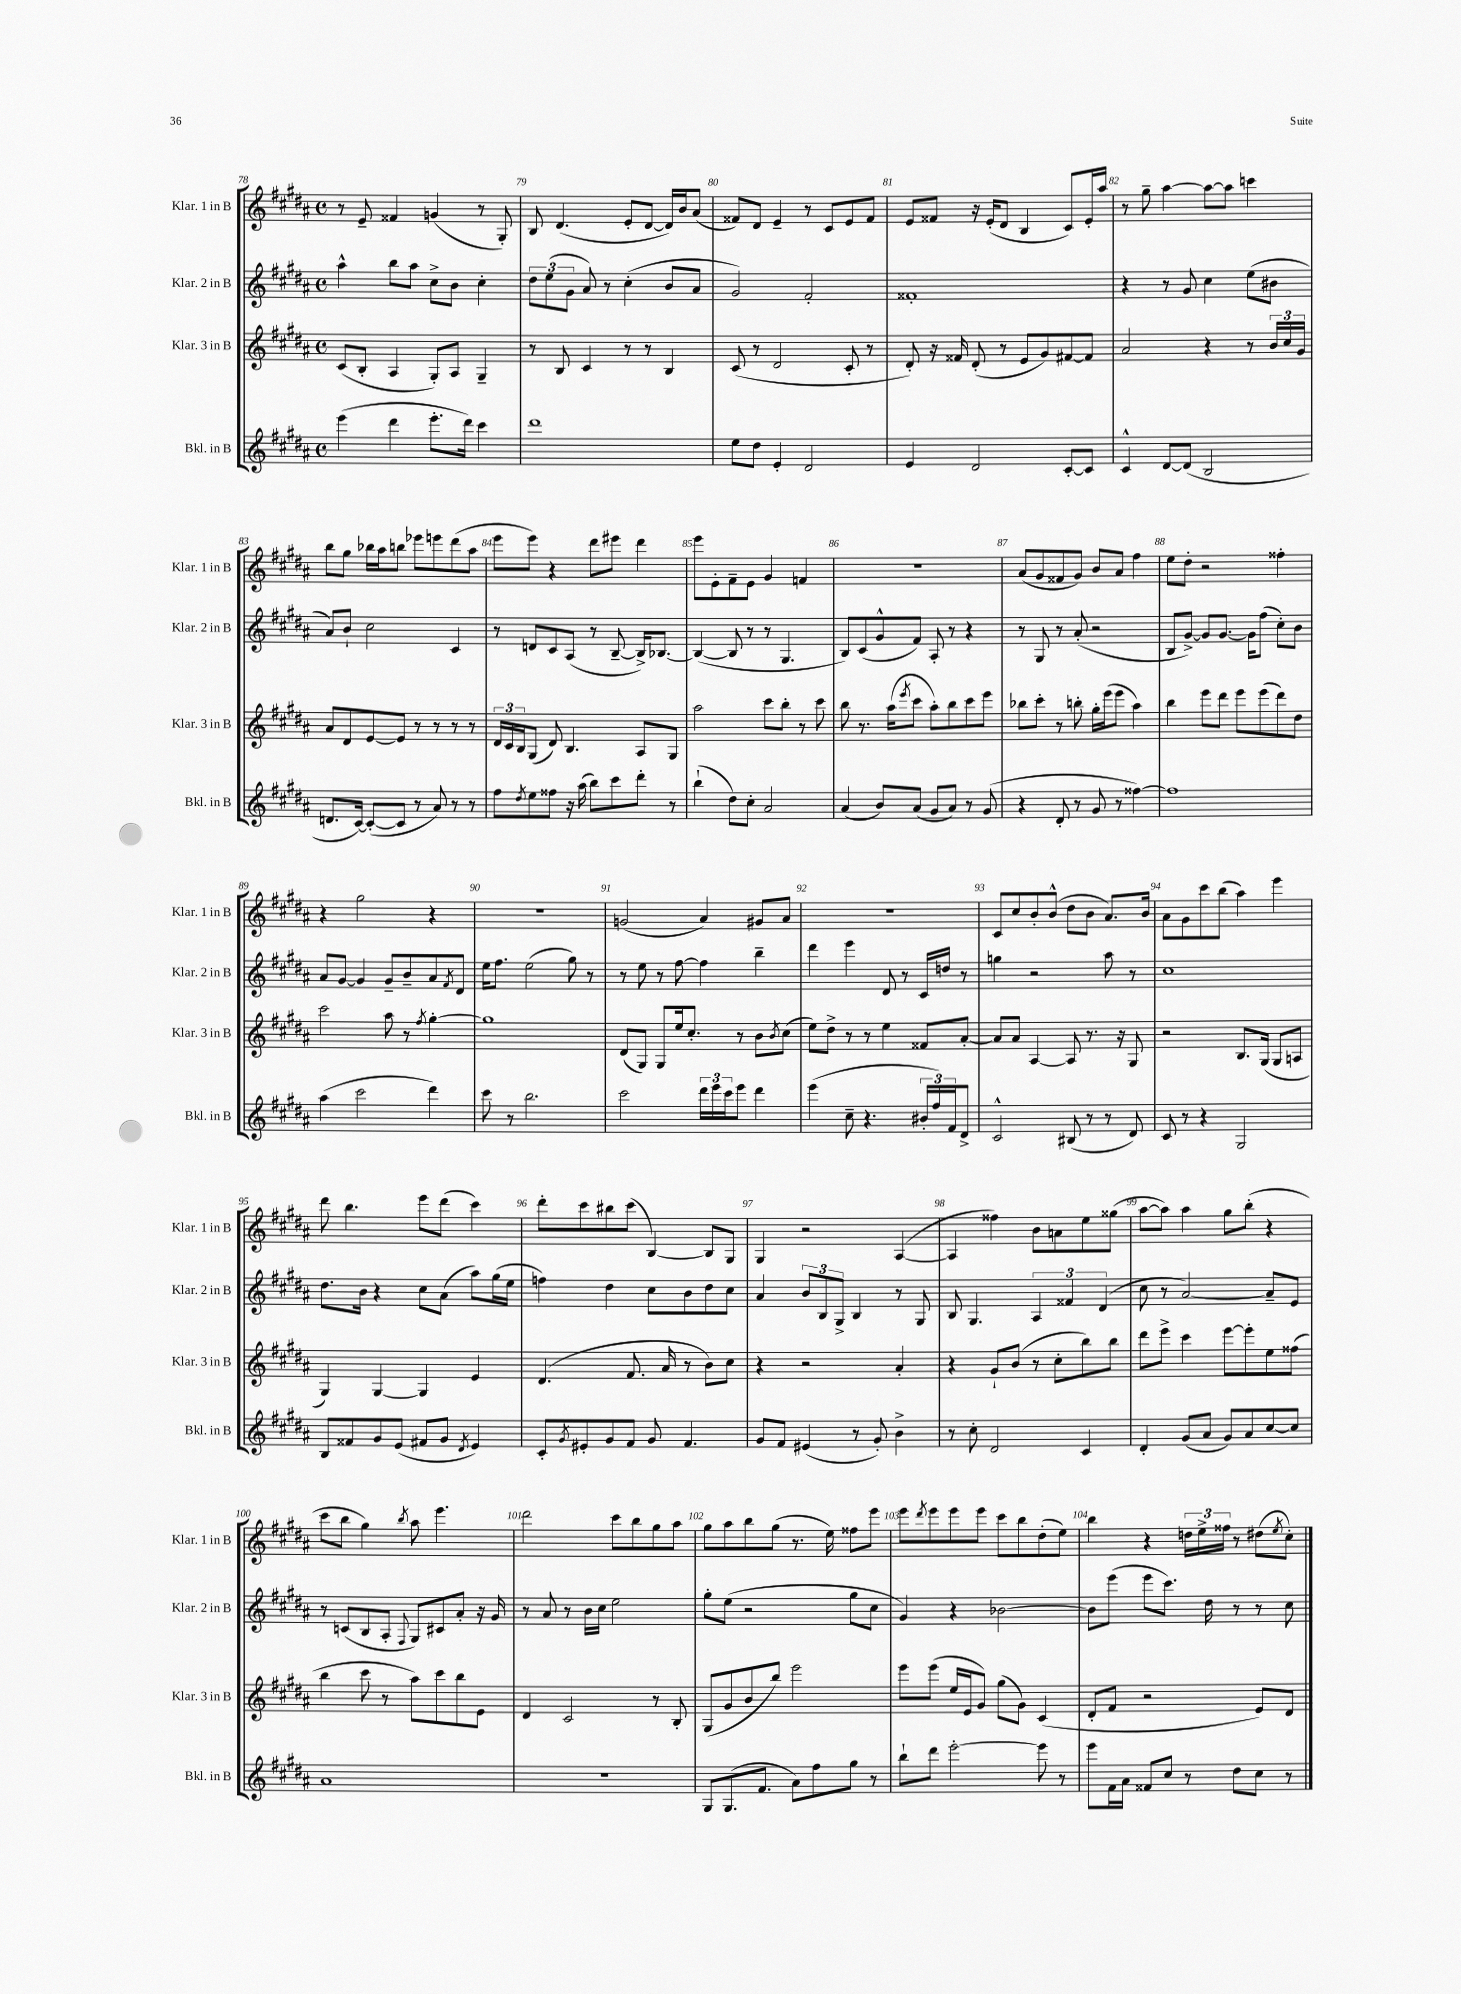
<<
\new StaffGroup <<
\new Staff = "s0" \with { instrumentName = "Klar. 1 in B" shortInstrumentName = "Klar. 1 in B" } {
    \clef treble \key b \major \defaultTimeSignature \time 4/4
    r8 e'8-- fisis'4 g'4( r8 gis8-.) |
    b8 dis'4.( e'8-. dis'8~ dis'16) b'16 ais'8( |
    fisis'8) dis'8 e'4-- r8 cis'8 e'8 fisis'8 |
    e'8 fisis'8 r16 e'16-.( dis'8 b4 cis'8) e'16-. ais''16 |
    r8 gis''8-- ais''4~ ais''8~ ais''8 c'''4 |
    b''8 gis''8 bes''16 ais''16 b''8 ees'''8 e'''8 dis'''8( ais''8 |
    e'''8 e'''8) r4 dis'''8 eis'''8 dis'''4 |
    e'''8 e'8-. fis'8-- e'8 gis'4 f'4 |
    R1 |
    ais'8( gis'8 fisis'8 gis'8) b'8 ais'8 fis''4 |
    e''8 dis''8-. r2 fisis''4-. |
    r4 gis''2 r4 |
    R1 |
    g'2( ais'4) gis'8 ais'8 |
    R1 |
    cis'8 cis''8 b'8-. b'8-^( dis''8 b'8 ais'8.) b'16 |
    ais'8 gis'8 cis'''8 b''8( ais''4) e'''4 |
    dis'''8 b''4. e'''8 dis'''8( cis'''4) |
    dis'''8-. cis'''8 bis''8 cis'''8( b4~) b8 gis8 |
    gis4 r2 ais4~( |
    ais4 fisis''4) b'8 a'8 e''8 gisis''8( |
    ais''8~ ais''8) ais''4 gis''8 b''8-.( r4 |
    cis'''8 b''8 gis''4) \acciaccatura { b''8 } ais''8 e'''4. |
    dis'''2 cis'''8 b''8 gis''8 ais''8 |
    gis''8 ais''8 b''8 gis''8( r8. e''16) fisis''8 e'''8 |
    e'''8 \acciaccatura { dis'''8 } e'''8 e'''8 e'''8 cis'''8 b''8 dis''8-.( e''8) |
    b''4 r4 \tuplet 3/2 { d''16 e''16-> fisis''16 } r8 dis''8( \acciaccatura { e''8 } cis''8-.) \bar "|." |
}
\new Staff = "s1" \with { instrumentName = "Klar. 2 in B" shortInstrumentName = "Klar. 2 in B" } {
    \clef treble \key b \major \defaultTimeSignature \time 4/4
    ais''4-^ b''8 ais''8 cis''8-> b'8 cis''4-. |
    \tuplet 3/2 { dis''8 e''8( gis'8 } ais'8) r8 cis''4-.( b'8 ais'8 |
    gis'2) fis'2-. |
    fisis'1-. |
    r4 r8 gis'8 cis''4 e''8( bis'8 |
    ais'8) b'8-! cis''2 cis'4 |
    r8 d'8 cis'8 ais8( r8 b8~-- b16->) bes8.~ |
    bes4~( bes8 r8 r8 gis4. |
    b8) cis'8( gis'8-^ fis'8) ais8-. r8 r4 |
    r8 gis8 r8 ais'8-.( r2 |
    b8 gis'8~->) gis'8 gis'8.~ gis'16 fis''8( cis''8-.) b'8 |
    ais'8 gis'8~ gis'4 gis'8-- b'8-- ais'8 \acciaccatura { fis'8 } dis'8 |
    e''16 fis''8. e''2( gis''8) r8 |
    r8 e''8 r8 fis''8~ fis''4 b''4-- |
    dis'''4 e'''4 dis'8 r8 cis'16 d''16 r8 |
    g''4 r2 ais''8 r8 |
    cis''1 |
    dis''8. b'16 r4 cis''8 ais'8( ais''8) gis''16( e''16 |
    f''4) dis''4 cis''8 b'8 dis''8 cis''8 |
    ais'4 \tuplet 3/2 { b'8 b8 gis8-> } b4 r8 gis8 |
    b8 gis4. \tuplet 3/2 { ais4 fisis'4 dis'4( } |
    cis''8 r8 ais'2~) ais'8-- e'8 |
    r8 c'8( b8 ais8-. \appoggiatura { fis8 } gis8) cis'8 ais'8-. r16 gis'16 |
    r8 ais'8 r8 b'16 cis''16 e''2 |
    gis''8-. e''8( r2 gis''8 cis''8 |
    gis'4) r4 bes'2~ |
    bes'8 e'''8( e'''8 cis'''8.) dis''16 r8 r8 cis''8 \bar "|." |
}
\new Staff = "s2" \with { instrumentName = "Klar. 3 in B" shortInstrumentName = "Klar. 3 in B" } {
    \clef treble \key b \major \defaultTimeSignature \time 4/4
    cis'8( b8-. ais4 gis8-.) ais8 gis4-- |
    r8 b8 cis'4 r8 r8 b4 |
    cis'8( r8 dis'2 cis'8-. r8 |
    dis'8-.) r16 fisis'16 dis'8-.( r8 e'8 gis'8) fis'8~ fis'8 |
    ais'2 r4 r8 \tuplet 3/2 { b'16 cis''16 gis'16 } |
    ais'8 dis'8 e'8~ e'8 r8 r8 r8 r8 |
    \tuplet 3/2 { dis'16 cis'16 b16 } gis8( dis'8) b4. ais8 gis8 |
    ais''2 cis'''8 b''8-. r8 cis'''8 |
    b''8 r8. ais''16( \acciaccatura { e'''8 } cis'''8 ais''8-.) b''8 cis'''8 e'''8 |
    bes''8 cis'''8-. r8 b''8-. gis''16-. e'''16( e'''8 ais''4) |
    b''4 e'''8 dis'''8 e'''8 e'''8( dis'''8) dis''8 |
    cis'''2 ais''8 r8 \acciaccatura { fis''8 } gis''4~-. |
    gis''1 |
    dis'8( gis8) gis8 e''16 cis''8.-. r8 b'8 \acciaccatura { b'8 } cis''8( |
    e''8) dis''8-> r8 r8 e''4 fisis'8 ais'8~-. |
    ais'8 ais'8 ais4~ ais8 r8. r16 gis8 |
    r2 b8. gis16( gis8 a8 |
    gis4) gis4~ gis4 e'4 |
    dis'4.( fis'8. ais'16 r8 b'8) cis''8 |
    r4 r2 ais'4-. |
    r4 gis'8-! b'8( r8 cis''8-. b''8) b''8 |
    dis'''8 e'''8-> cis'''4 e'''8~ e'''8-. e''8 fisis''8( |
    b''4 cis'''8 r8 ais''8) cis'''8 b''8 e'8 |
    dis'4 cis'2 r8 b8-. |
    gis8( gis'8 b'8 b''8) e'''2 |
    e'''8 e'''8( e''16 e'16 gis'8) gis''8( gis'8) cis'4( |
    dis'8-. fis'8 r2 e'8) dis'8 \bar "|." |
}
\new Staff = "s3" \with { instrumentName = "Bkl. in B" shortInstrumentName = "Bkl. in B" } {
    \clef treble \key b \major \defaultTimeSignature \time 4/4
    e'''4( dis'''4 e'''8.-. dis'''16) cis'''4 |
    dis'''1 |
    e''8 dis''8 e'4-. dis'2 |
    e'4 dis'2 cis'8~-. cis'8 |
    cis'4-^ dis'8~ dis'8( b2 |
    d'8. cis'16~) cis'8~-.( cis'8 r8 ais'8) r8 r8 |
    fis''8 \acciaccatura { dis''8 } e''8 fisis''8 r16 ais''16( b''8) cis'''8 dis'''8-. r8 |
    b''4-!( dis''8) cis''8-. ais'2 |
    ais'4( b'8) ais'8( gis'8 ais'8) r8 gis'8( |
    r4 dis'8-. r8 gis'8 r8 fisis''4~) |
    fisis''1 |
    ais''4( cis'''2 dis'''4) |
    cis'''8 r8 b''2. |
    cis'''2 \tuplet 3/2 { dis'''16 e'''16 cis'''16 } e'''8 dis'''4 |
    e'''4( cis''8-- r4. \tuplet 3/2 { bis'16-. fis''16) fis'16 } dis'8-> |
    cis'2-^ bis8( r8 r8 dis'8) |
    cis'8 r8 r4 gis2 |
    b8 fisis'8 gis'8 e'8( fis'8 gis'8 \acciaccatura { dis'8 } e'4) |
    cis'8-. \acciaccatura { gis'8 } eis'8-. gis'8 fis'8 gis'8 fis'4. |
    gis'8 fis'8 eis'4( r8 gis'8-.) b'4-> |
    r8 cis''8-. dis'2 cis'4 |
    dis'4-. gis'8( ais'8 gis'8) ais'8 cis''8~ cis''8 |
    ais'1 |
    R1 |
    gis8 gis8.( fis'8. ais'8) fis''8 gis''8 r8 |
    b''8-! dis'''8 e'''2~-. e'''8 r8 |
    e'''8 fis'16 ais'16 fisis'8 cis''8 r8 dis''8 cis''8 r8 \bar "|." |
}
>>
>>
\layout { \context { \Score currentBarNumber = #78 \override BarNumber.break-visibility = ##(#f #t #t) barNumberVisibility = #all-bar-numbers-visible } }
